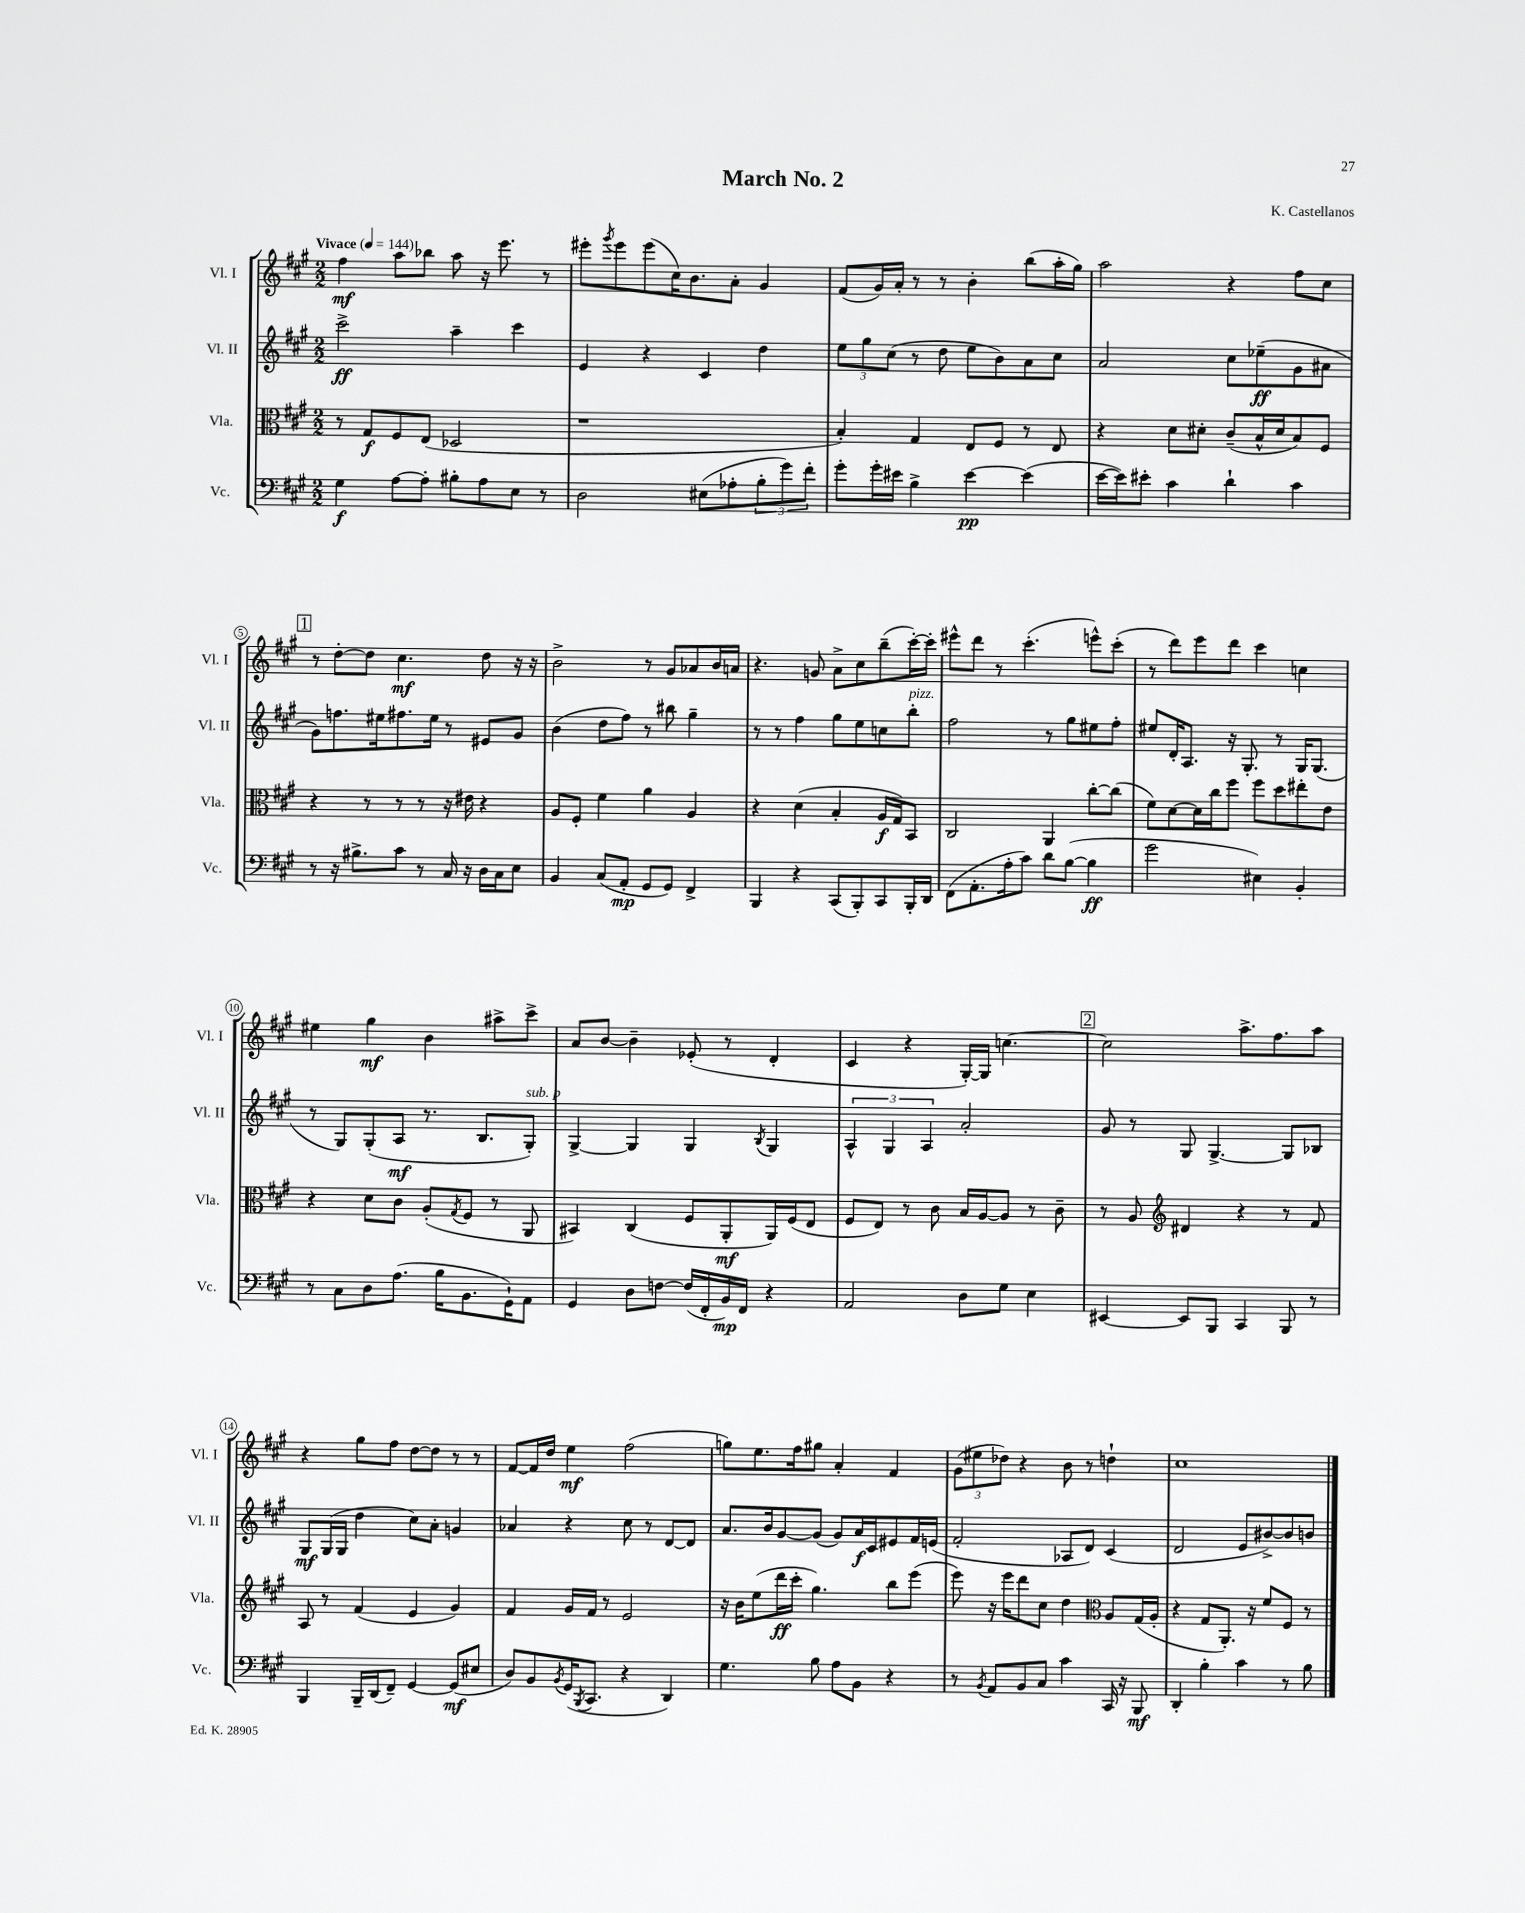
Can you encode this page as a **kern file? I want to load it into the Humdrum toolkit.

**kern	**dynam	**kern	**dynam	**kern	**dynam	**kern	**dynam
*part4	*part4	*part3	*part3	*part2	*part2	*part1	*part1
*staff4	*staff4	*staff3	*staff3	*staff2	*staff2	*staff1	*staff1
*I"Vc.	*	*I"Vla.	*	*I"Vl. II	*	*I"Vl. I	*
*I'Vc.	*	*I'Vla.	*	*I'Vl. II	*	*I'Vl. I	*
*clefF4	*	*clefC3	*	*clefG2	*	*clefG2	*
*k[f#c#g#]	*	*k[f#c#g#]	*	*k[f#c#g#]	*	*k[f#c#g#]	*
*M2/2	*	*M2/2	*	*M2/2	*	*M2/2	*
*MM144	*	*MM144	*	*MM144	*	*MM144	*
=1	=1	=1	=1	=1	=1	=1	=1
!	!	!	!	!	!	!LO:TX:a:B:t=Vivace	!
4G#\	f	8r	.	2ccc#^\	ff	4ff#\	mf
.	.	8G#/L	f	.	.	.	.
[8A\L	.	8F#/	.	.	.	8aa\L	.
8A'\J]	.	(8E/J	.	.	.	8bb-X\J	.
8B#X'\L	.	2D-X/	.	4aa~\	.	8aa\	.
8A\	.	.	.	.	.	16r	.
.	.	.	.	.	.	8.eee\	.
8E\J	.	.	.	4ccc#\	.	.	.
8r	.	.	.	.	.	8r	.
=2	=2	=2	=2	=2	=2	=2	=2
2D\	.	1r	.	4e/	.	8eee#X'\L	.
.	.	.	.	.	.	8qggg#/	.
.	.	.	.	.	.	8eee#\	.
.	.	.	.	4r	.	(8eee#\	.
.	.	.	.	.	.	16cc#\K)	.
.	.	.	.	.	.	8.b\	.
(8E#X\L	.	.	.	4c#/	.	.	.
8A-X'\	.	.	.	.	.	8a'\J	.
12B'\	.	.	.	4dd\	.	4g#/	.
12g#\)	.	.	.	.	.	.	.
12f#'\J	.	.	.	.	.	.	.
=3	=3	=3	=3	=3	=3	=3	=3
8g#'\L	.	4B'/)	.	12ee\L	.	(8f#/L	.
.	.	.	.	12gg#\	.	.	.
16g#'\L	.	.	.	.	.	16g#/L)	.
.	.	.	.	(12cc#\J	.	.	.
16e#X\JJ	.	.	.	.	.	16a'/JJ	.
4B^\	.	4G#/	.	8r	.	8r	.
.	.	.	.	8dd\	.	8r	.
[4e#\	pp	8E/L	.	8ee\L	.	4b'\	.
.	.	8F#/J	.	8b\)	.	.	.
(4e#\]	.	8r	.	8a\	.	(8bb\L	.
.	.	8E/	.	8cc#\J	.	16aa'\L	.
.	.	.	.	.	.	16gg#\JJ)	.
=4	=4	=4	=4	=4	=4	=4	=4
[16e\LL	.	4r	.	2a/	.	2aa\	.
16e\J])	.	.	.	.	.	.	.
8e#X'\J	.	.	.	.	.	.	.
4c#\	.	8d\L	.	.	.	.	.
.	.	8d#X'\J	.	.	.	.	.
4d`\	.	(8c#~/L	.	8cc#\L	.	4r	.
.	.	16B^^/L	.	(8ee-X~\	ff	.	.
.	.	16d#/J	.	.	.	.	.
4c#\	.	8B/)	.	8g#\	.	8ff#\L	.
.	.	8F#/J	.	8a#X\J	.	8cc#\J	.
!!LO:LB:g=z
!!LO:REH:place=s1:t=1
=5	=5	=5	=5	=5	=5	=5	=5
8r	.	4r	.	8g#\L)	.	8r	.
16r	.	.	.	8.ffn\	.	[8dd'\L	.
8.B#X^\L	.	.	.	.	.	.	.
.	.	8r	.	.	.	8dd\J]	.
.	.	.	.	16ee#X\k	.	.	.
8c#\J	.	8r	.	8.ff#X\	.	4.cc#\	mf
8r	.	8r	.	.	.	.	.
.	.	.	.	16ee#\Jk	.	.	.
16C#/	.	16r	.	8r	.	.	.
16r	.	16e#X\	.	.	.	.	.
16D\LL	.	4r	.	8e#X/L	.	8dd\	.
16C#\J	.	.	.	.	.	.	.
8E\J	.	.	.	8g#/J	.	16r	.
.	.	.	.	.	.	16r	.
=6	=6	=6	=6	=6	=6	=6	=6
4BB/	.	8A/L	.	(4b\	.	2b^\	.
.	.	8F#'/J	.	.	.	.	.
(8C#/L	.	4f#\	.	8dd\L	.	.	.
8AA'/J	mp	.	.	8ff#\J)	.	.	.
8GG#/L	.	4a\	.	8r	.	8r	.
8GG#/J)	.	.	.	8bb#X\	.	8g#/L	.
4FF#^/	.	4A/	.	4gg#~\	.	8a-X/	.
.	.	.	.	.	.	16b/L	.
.	.	.	.	.	.	16an/JJ	.
=7	=7	=7	=7	=7	=7	=7	=7
4BBB/	.	4r	.	8r	.	4.r	.
.	.	.	.	8r	.	.	.
4r	.	(4d\	.	4ff#\	.	.	.
.	.	.	.	.	.	8gn/	.
(8CC#/L	.	4B'/	.	8gg#\L	.	8a^\L	.
8BBB'/)	.	.	.	8ee\	.	8cc#\	.
8CC#/	.	16A/LL	f	8ccn\	.	(8bb~\	.
.	.	16G#/J)	.	.	.	.	.
!	!	!	!	!LO:TX:a:i:t=pizz.	!	!	!
16BBB'/L	.	8BB/J	.	8bb'\J	.	[16ccc#'\L)	.
16DD/JJ	.	.	.	.	.	16ccc#'\JJ]	.
=8	=8	=8	=8	=8	=8	=8	=8
(8FF#\L	.	2C#/	.	2ff#\	.	8eee#X^^\L	.
8.AA'\	.	.	.	.	.	8ddd\J	.
.	.	.	.	.	.	8r	.
16A'\k	.	.	.	.	.	.	.
8c#\J)	.	.	.	.	.	(4.ccc#'\	.
8d\L	.	4AA/	.	8r	.	.	.
([8B\J	.	.	.	8gg#\L	.	.	.
4B\]	ff	[8cc#'\L	.	8ee#X\	.	8eeen^^\L)	.
.	.	(8cc#\J]	.	8ff#'\J	.	(8ccc#'\J	.
=9	=9	=9	=9	=9	=9	=9	=9
2g#\	.	8f#\L)	.	8ee#X/L	.	8r	.
.	.	[8d\	.	16d'/K	.	8ddd\L)	.
.	.	.	.	8.A/J	.	.	.
.	.	16d\L]	.	.	.	8eee\	.
.	.	16cc#\J	.	.	.	.	.
.	.	8ff#\J	.	16r	.	8ddd\J	.
.	.	.	.	8.G#'/	.	.	.
4E#X\)	.	8ff#\L	.	.	.	4ccc#\	.
.	.	8dd\	.	8r	.	.	.
4BB'/	.	8ee#X'\	.	16G#/KL	.	4ccn\	.
.	.	.	.	(8.G#/J	.	.	.
.	.	8e\J	.	.	.	.	.
!!LO:LB:g=z
=10	=10	=10	=10	=10	=10	=10	=10
8r	.	4r	.	8r	.	4ee#X\	.
8C#\L	.	.	.	8G#/L)	.	.	.
8D\	.	8d\L	.	(8G#'/	.	4gg#\	mf
(8.A\J	.	8c#\J	.	8A/J	mf	.	.
.	.	(8A'/L	.	8.r	.	4b\	.
16B\KL	.	.	.	.	.	.	.
.	.	8qG#/	.	.	.	.	.
8.BB\	.	8F#/J	.	.	.	.	.
.	.	.	.	8.B/L	.	.	.
.	.	8r	.	.	.	8aa#X^\L	.
16GG#`\K)	.	.	.	.	.	.	.
!	!	!	!	!LO:TX:a:i:t=sub. p	!	!	!
8AA\J	.	8AA/	.	8G#'/J)	.	8ccc#^\J	.
=11	=11	=11	=11	=11	=11	=11	=11
4GG#/	.	4BB#X/)	.	[4G#^/	.	8a/L	.
.	.	.	.	.	.	[8b/J	.
8D\L	.	(4C#/	.	4G#/]	.	4b~\]	.
[8Fn\J	.	.	.	.	.	.	.
(16F/LL]	.	8F#/L	.	4G#/	.	(8e-X'/	.
16FF#'/	.	.	.	.	.	.	.
16BB/)	mp	8AA'/	mf	.	.	8r	.
16FF#/JJ	.	.	.	.	.	.	.
.	.	.	.	8qB/	.	.	.
4r	.	16AA/L)	.	4G#/	.	4d'/	.
.	.	(16F#/J	.	.	.	.	.
.	.	8E/J	.	.	.	.	.
=12	=12	=12	=12	=12	=12	=12	=12
2AA/	.	8F#/L	.	6A^^/	.	4c#/	.
.	.	8E/J)	.	.	.	.	.
.	.	.	.	6G#/	.	.	.
.	.	8r	.	.	.	4r	.
.	.	.	.	6A/	.	.	.
.	.	8c#\	.	.	.	.	.
8D\L	.	16B/LL	.	2a'/	.	[16G#'/LL)	.
.	.	[16A/J	.	.	.	16G#/JJ]	.
8G#\J	.	8A/J]	.	.	.	[4.ccn\	.
4E\	.	8r	.	.	.	.	.
.	.	8c#~\	.	.	.	.	.
!!LO:REH:place=s1:t=2
=13	=13	=13	=13	=13	=13	=13	=13
[4EE#X/	.	8r	.	8g#/	.	2cc\]	.
.	.	8A/	.	8r	.	.	.
*	*	*clefG2	*	*	*	*	*
8EE#/L]	.	4d#X/	.	8G#/	.	.	.
8BBB/J	.	.	.	[4.G#^/	.	.	.
4CC#/	.	4r	.	.	.	8.aa^\L	.
.	.	.	.	.	.	8.ff#\	.
8BBB/	.	8r	.	8G#/L]	.	.	.
8r	.	8f#/	.	8B-X/J	.	8aa\J	.
!!LO:LB:g=z
=14	=14	=14	=14	=14	=14	=14	=14
4BBB/	.	8A/	.	8G#/L	mf	4r	.
.	.	8r	.	(16G#/L	.	.	.
.	.	.	.	16G#/JJ	.	.	.
16BBB~/LL	.	(4f#/	.	4dd\	.	8gg#\L	.
(16DD/J	.	.	.	.	.	.	.
8FF#~/J)	.	.	.	.	.	8ff#\J	.
[4GG#/	.	4e/	.	8cc#\L)	.	[8dd\L	.
.	.	.	.	8a'\J	.	8dd\J]	.
(8GG#/L]	mf	4g#/)	.	4gn/	.	8r	.
8E#X/J	.	.	.	.	.	8r	.
=15	=15	=15	=15	=15	=15	=15	=15
8D/L)	.	4f#/	.	4a-X/	.	[8f#/L	.
8BB/	.	.	.	.	.	16f#/L]	.
.	.	.	.	.	.	16dd/JJ	.
8qBB/	.	.	.	.	.	.	.
(16GG#/K	.	16g#/LL	.	4r	.	4ee\	mf
8qBBB/	.	.	.	.	.	.	.
8.CC#/J	.	16f#/JJ	.	.	.	.	.
.	.	8r	.	.	.	.	.
4r	.	2e/	.	8cc#\	.	(2ff#\	.
.	.	.	.	8r	.	.	.
4DD/)	.	.	.	[8d/L	.	.	.
.	.	.	.	8d/J]	.	.	.
=16	=16	=16	=16	=16	=16	=16	=16
4.G#\	.	16r	.	8.a/L	.	8ggn\L)	.
.	.	16b\KL	.	.	.	.	.
.	.	(8ee\	.	.	.	8.ee\	.
.	.	.	.	16b/k	.	.	.
.	.	16ddd\L	ff	[8g#/	.	.	.
.	.	16ccc#'\JJ	.	.	.	16ff#\k	.
8B\	.	4.gg#\)	.	(8g#/J]	.	8gg#X\J	.
8A\L	.	.	.	8g#/L)	.	4a'/	.
8BB\J	.	.	.	16a/L	f	.	.
.	.	.	.	16c#/J	.	.	.
4r	.	8bb\L	.	8e#X/	.	4f#/	.
.	.	(8eee\J	.	16f#/L	.	.	.
.	.	.	.	(16en/JJ	.	.	.
=17	=17	=17	=17	=17	=17	=17	=17
8r	.	8eee\)	.	2f#'/	.	(12g#\L	.
.	.	.	.	.	.	12ee#X\	.
8qBB/	.	.	.	.	.	.	.
8AA/L	.	16r	.	.	.	.	.
.	.	.	.	.	.	12dd-X\J)	.
.	.	16eee\KL	.	.	.	.	.
8BB/	.	8ddd\	.	.	.	4r	.
8C#/J	.	8cc#\J	.	.	.	.	.
4c#\	.	4dd\	.	8A-X/L	.	8b\	.
.	.	.	.	8d/J)	.	8r	.
*	*	*clefC3	*	*	*	*	*
16CC#/	.	8A/L	.	(4c#/	.	4ddn`\	.
16r	.	.	.	.	.	.	.
8BBB/	mf	(16G#/L	.	.	.	.	.
.	.	16A'/JJ	.	.	.	.	.
=18	=18	=18	=18	=18	=18	=18	=18
4DD'/	.	4r	.	2d/	.	1cc#	.
4B'\	.	8G#/L	.	.	.	.	.
.	.	8.AA'/J)	.	.	.	.	.
4c#\	.	.	.	8e/L	.	.	.
.	.	16r	.	.	.	.	.
.	.	8f#/L	.	[8b#X^/)	.	.	.
8r	.	8F#/J	.	8b#/]	.	.	.
8B\	.	8r	.	8bn/J	.	.	.
==	==	==	==	==	==	==	==
*-	*-	*-	*-	*-	*-	*-	*-
